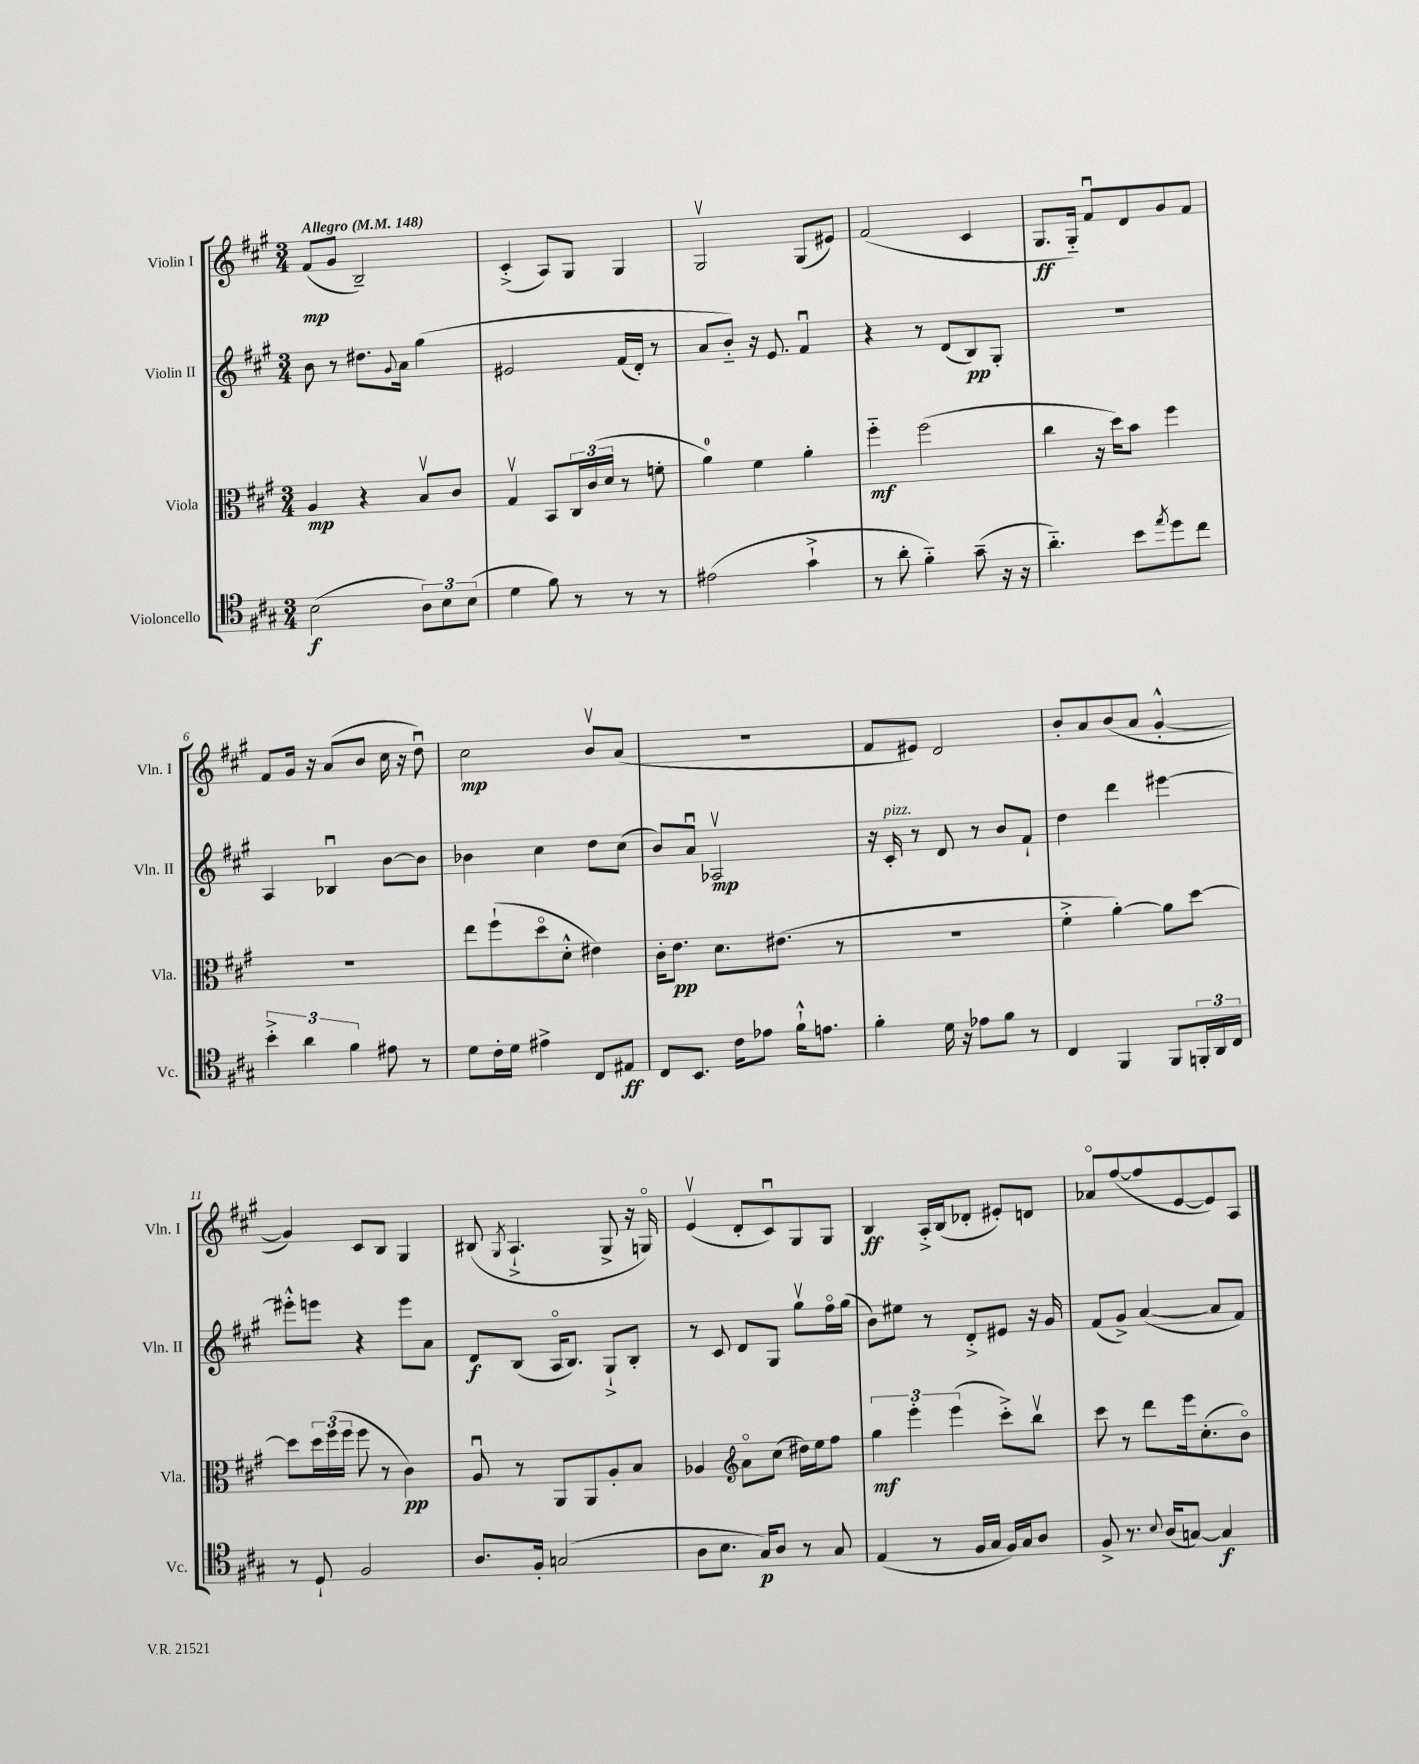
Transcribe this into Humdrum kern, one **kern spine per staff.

**kern	**dynam	**kern	**dynam	**kern	**dynam	**kern	**dynam
*part4	*part4	*part3	*part3	*part2	*part2	*part1	*part1
*staff4	*staff4	*staff3	*staff3	*staff2	*staff2	*staff1	*staff1
*I"Violoncello	*	*I"Viola	*	*I"Violin II	*	*I"Violin I	*
*I'Vc.	*	*I'Vla.	*	*I'Vln. II	*	*I'Vln. I	*
*clefC4	*	*clefC3	*	*clefG2	*	*clefG2	*
*k[f#c#g#]	*	*k[f#c#g#]	*	*k[f#c#g#]	*	*k[f#c#g#]	*
*M3/4	*	*M3/4	*	*M3/4	*	*M3/4	*
*MM148	*	*MM148	*	*MM148	*	*MM148	*
=1	=1	=1	=1	=1	=1	=1	=1
!	!	!	!	!	!	!LO:TX:a:B:t=Allegro	!
(2B\	f	4A/	mp	8b\	.	(8f#/L	mp
.	.	.	.	8r	.	8g#/J	.
.	.	4r	.	8.dd#X\L	.	2B~/)	.
.	.	.	.	8qqg#/	.	.	.
.	.	.	.	16a\Jk	.	.	.
12A\L)	.	8Bv/L	.	(4gg#\	.	.	.
12B\	.	.	.	.	.	.	.
.	.	8c#/J	.	.	.	.	.
(12B\J	.	.	.	.	.	.	.
=2	=2	=2	=2	=2	=2	=2	=2
4d\	.	4G#v/	.	2e#X/	.	(4c#'^/	.
8f#\)	.	8BB/L	.	.	.	8A/L)	.
8r	.	24C#/L	.	.	.	8G#/J	.
.	.	(24c#/	.	.	.	.	.
.	.	24d/JJ	.	.	.	.	.
8r	.	8r	.	(16f#/LL	.	4G#/	.
.	.	.	.	16d'/JJ)	.	.	.
8r	.	8fn'\	.	8r	.	.	.
=3	=3	=3	=3	=3	=3	=3	=3
(2e#X\	.	4a\)	.	8a/L	.	2G#v/	.
.	.	.	.	8b/J)	.	.	.
.	.	4f#\	.	16r	.	.	.
.	.	.	.	8.e/	.	.	.
4g#`^\	.	4a'\	.	4f#u/	.	(8G#/L	.
.	.	.	.	.	.	8e#X/J)	.
=4	=4	=4	=4	=4	=4	=4	=4
8r	.	4ff#\	mf	4r	.	(2f#/	.
8a'\	.	.	.	.	.	.	.
4f#\)	.	(2ff#\	.	8r	.	.	.
.	.	.	.	(8d/L	.	.	.
(8g#~\	.	.	.	8B/)	pp	4c#/	.
16r	.	.	.	8G#'/J	.	.	.
16r	.	.	.	.	.	.	.
=5	=5	=5	=5	=5	=5	=5	=5
4.a\)	.	4cc#\	.	2.r	.	8.G#/L	ff
.	.	.	.	.	.	16G#/Jk)	.
.	.	16r	.	.	.	8f#u/L	.
.	.	16dd\KL)	.	.	.	.	.
8b\L	.	8b\J	.	.	.	8d/	.
8qee/	.	.	.	.	.	.	.
8dd\	.	4ff#\	.	.	.	8g#/	.
8cc#\J	.	.	.	.	.	8f#/J	.
!!LO:LB:g=z
=6	=6	=6	=6	=6	=6	=6	=6
6b'^\	.	2.r	.	4A/	.	8f#/L	.
.	.	.	.	.	.	16g#/Jk	.
6a\	.	.	.	.	.	.	.
.	.	.	.	.	.	16r	.
.	.	.	.	4B-Xu/	.	(8a/L	.
6f#\	.	.	.	.	.	.	.
.	.	.	.	.	.	8b/J	.
8e#X\	.	.	.	[8b\L	.	16cc#\	.
.	.	.	.	.	.	16r	.
8r	.	.	.	8b\J]	.	8ddu\)	.
=7	=7	=7	=7	=7	=7	=7	=7
8d\L	.	8ee\L	.	4b-X\	.	2cc#\	mp
16c#'\L	.	(8ff#`\	.	.	.	.	.
16d\JJ	.	.	.	.	.	.	.
4e#X^\	.	8dd\	.	4cc#\	.	.	.
.	.	8d'^^\J	.	.	.	.	.
8C#/L	.	4e#X\)	.	8dd\L	.	8bv/L	.
8E#X/J	ff	.	.	(8cc#\J	.	(8a/J	.
=8	=8	=8	=8	=8	=8	=8	=8
8C#/L	.	16c#'\KL	.	8b/L)	.	2.r	.
.	.	8.e\J	pp	.	.	.	.
8.BB/J	.	.	.	8au/J	.	.	.
.	.	8.d\L	.	2A-Xv/	mp	.	.
16c#\KL	.	.	.	.	.	.	.
8e-X\J	.	.	.	.	.	.	.
.	.	(8.e#X\J	.	.	.	.	.
16f#`^^\KL	.	.	.	.	.	.	.
8.en\J	.	.	.	.	.	.	.
.	.	8r	.	.	.	.	.
=9	=9	=9	=9	=9	=9	=9	=9
4f#'\	.	2.r	.	16r	.	8f#/L	.
!	!	!	!	!LO:TX:a:i:t=pizz.	!	!	!
.	.	.	.	16c#'/	.	.	.
.	.	.	.	8r	.	8e#X/J)	.
16d\	.	.	.	8d/	.	2d/	.
16r	.	.	.	.	.	.	.
8e-X\L	.	.	.	8r	.	.	.
8f#\J	.	.	.	8b/L	.	.	.
8r	.	.	.	8f#`/J	.	.	.
=10	=10	=10	=10	=10	=10	=10	=10
4C#/	.	4f#'^\	.	4dd\	.	8b'/L	.
.	.	.	.	.	.	8a/	.
4FF#/	.	[4a'\)	.	4ddd\	.	(8b/	.
.	.	.	.	.	.	8a/J	.
8FF#/L	.	8a\L]	.	[4eee#X\	.	[4g#'^^/	.
24FFn'/L	.	[8dd\J	.	.	.	.	.
24AA/	.	.	.	.	.	.	.
24C#/JJ	.	.	.	.	.	.	.
!!LO:LB:g=z
=11	=11	=11	=11	=11	=11	=11	=11
8r	.	8dd\L]	.	8eee#X'^^\L]	.	4g#/])	.
8D`/	.	24dd\L	.	8eeen\J	.	.	.
.	.	(24ff#\	.	.	.	.	.
.	.	24ff#\JJ	.	.	.	.	.
2F#/	.	8ff#\	.	4r	.	8c#/L	.
.	.	8r	.	.	.	8B/J	.
.	.	4c#\)	pp	8eee\L	.	4G#/	.
.	.	.	.	8a\J	.	.	.
=12	=12	=12	=12	=12	=12	=12	=12
8.A/L	.	8Au/	.	8d/L	f	(8B#X/	.
.	.	.	.	.	.	8qG#/	.
.	.	8r	.	(8B/J	.	4.A`^/	.
16F#'/Jk	.	.	.	.	.	.	.
(2Gn/	.	8AA/L	.	16A/KL	.	.	.
.	.	.	.	8.B/J)	.	.	.
.	.	8AA/	.	.	.	.	.
.	.	8A'/	.	8G#`^/L	.	8G#^/	.
.	.	8B/J	.	8B'/J	.	16r	.
.	.	.	.	.	.	16Gn/)	.
=13	=13	=13	=13	=13	=13	=13	=13
8A\L	.	4A-X/	.	8r	.	(4ev/	.
8.B\J	.	.	.	8c#/	.	.	.
*	*	*clefG2	*	*	*	*	*
.	.	8a\L	.	8d/L	.	8d'/L	.
16G#/KL)	p	.	.	.	.	.	.
8A/J	.	(8cc#\J	.	8G#/J	.	8c#u/)	.
8r	.	16dd#X\LL)	.	8gg#v\L	.	8G#/	.
.	.	16ee\J	.	.	.	.	.
8G#/	.	8ff#\J	.	16ff#\L	.	8G#/J	.
.	.	.	.	(16gg#\JJ	.	.	.
=14	=14	=14	=14	=14	=14	=14	=14
(4E/	.	6gg#\	mf	8b\L)	.	4B/	ff
.	.	.	.	8ee#X\J	.	.	.
.	.	6eee'\	.	.	.	.	.
8r	.	.	.	8r	.	16A'^/LL	.
.	.	.	.	.	.	(16B/J	.
.	.	(6eee\	.	.	.	.	.
16F#/LL	.	.	.	8d'^/L	.	8d-X'/J	.
16G#/JJ	.	.	.	.	.	.	.
16F#/LL)	.	8ccc#'^\L)	.	8e#X/J	.	8e#X'/L)	.
16G#/J	.	.	.	.	.	.	.
8A/J	.	8bbv\J	.	16r	.	8dn/J	.
.	.	.	.	16g#/	.	.	.
=15	=15	=15	=15	=15	=15	=15	=15
8F#^/	.	8ccc#\	.	(8f#/L	.	8a-X/L	.
8.r	.	8r	.	8g#^/J)	.	([8ff#/	.
.	.	8ddd\L	.	([4a/	.	8ff#/]	.
8qqB/	.	.	.	.	.	.	.
(16A/KL	.	.	.	.	.	.	.
[8Gn/J)	.	16eee\k	.	.	.	[8e/	.
.	.	(8.cc#'\	.	.	.	.	.
4G/]	f	.	.	8a/L]	.	8e/])	.
.	.	8b\J)	.	8f#/J)	.	8A/J	.
==	==	==	==	==	==	==	==
*-	*-	*-	*-	*-	*-	*-	*-
